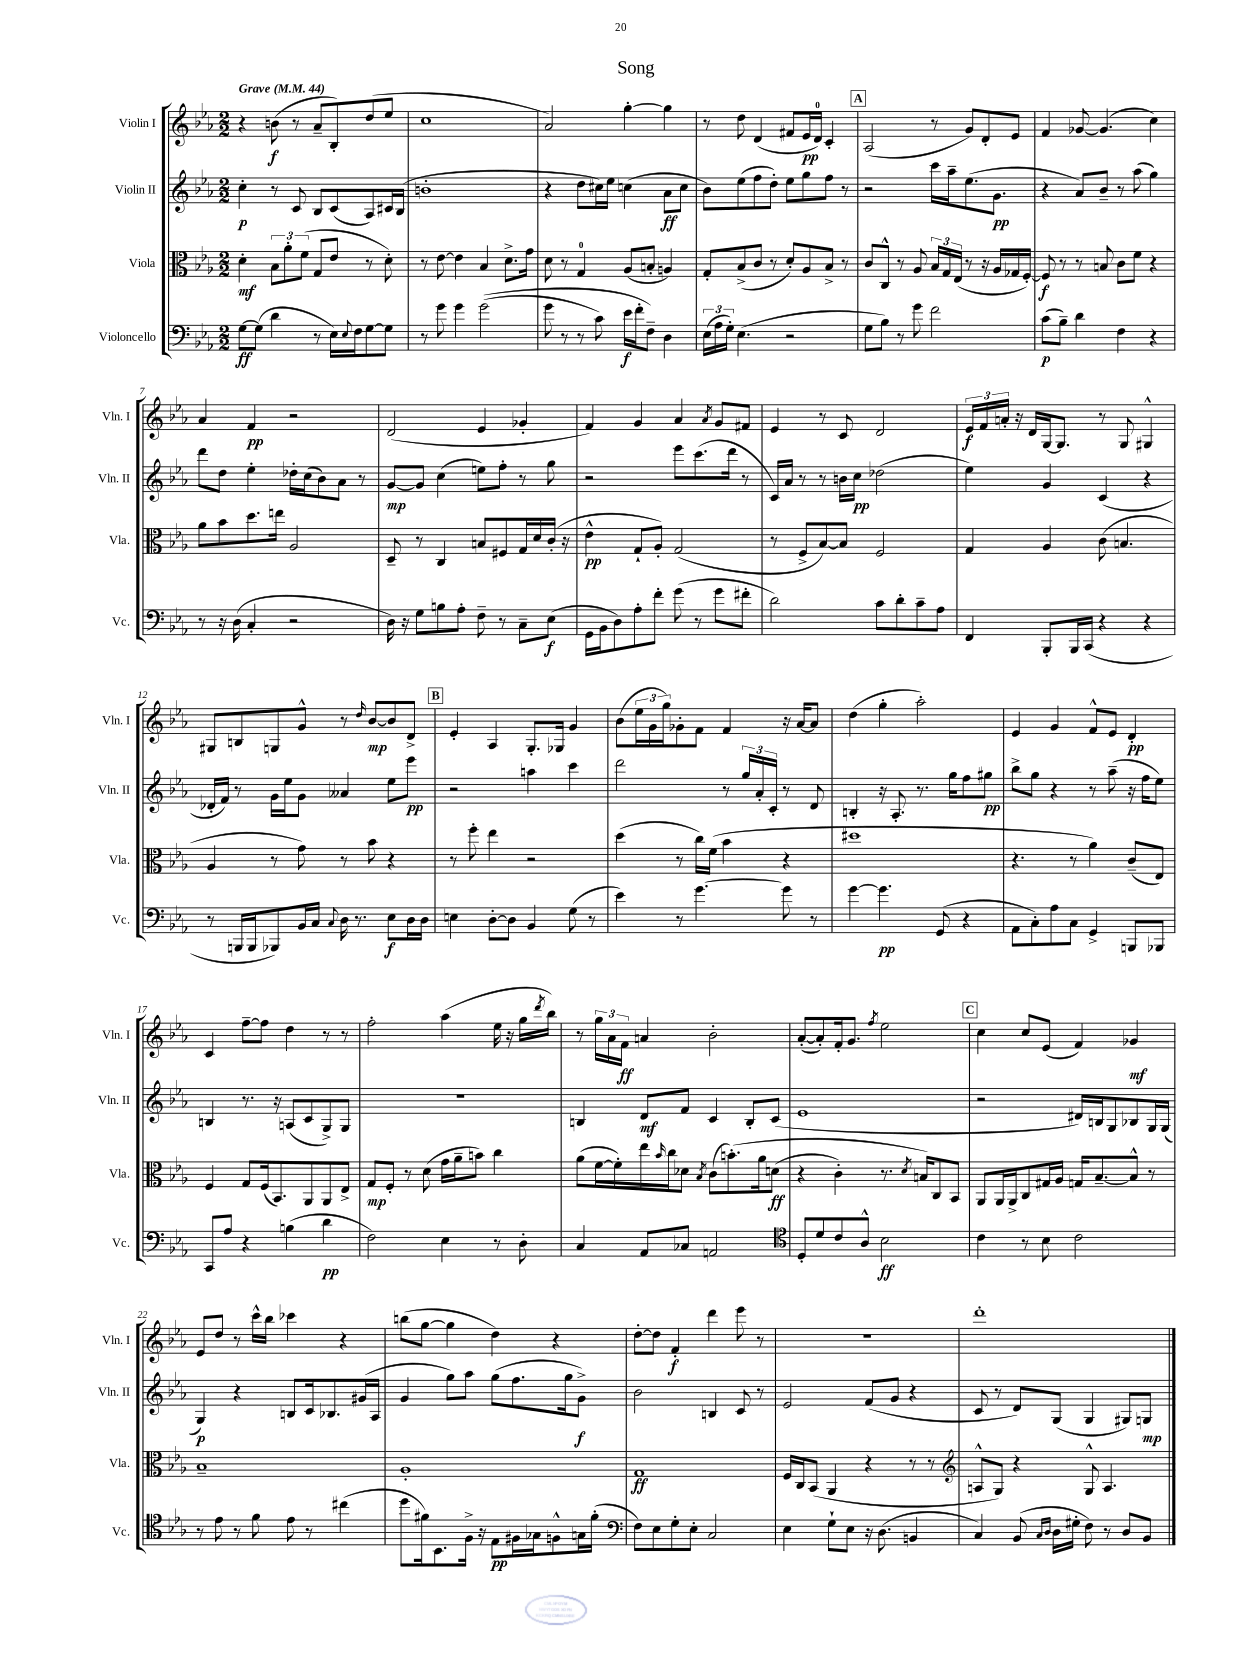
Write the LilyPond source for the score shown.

\header { title = "Song" }
<<
\new StaffGroup <<
\new Staff = "s0" \with { instrumentName = "Violin I" shortInstrumentName = "Vln. I" } {
    \clef treble \key ees \major \numericTimeSignature \time 2/2 \tempo "Grave" 4 = 44
    r4 b'8\f( r8 aes'8-- bes8-.) d''8( ees''8 |
    c''1 |
    aes'2) g''4~-. g''4 |
    r8 d''8 d'4( fis'8 ees'16\pp d'16-0) c'4-. |
    \mark \markup { \box "A" } aes2( r8 g'8) d'8-. ees'8 |
    f'4 ges'8~ ges'4.( c''4) |
    aes'4 f'4\pp r2 |
    d'2( ees'4 ges'4-. |
    f'4) g'4 aes'4 \acciaccatura { aes'8 } g'8 fis'8 |
    ees'4 r8 c'8 d'2 |
    \tuplet 3/2 { ees'16\f f'16 a'16-. } r16 d'16 g16~ g8. r8 g8 gis4-^ |
    gis8 b8 g8 g'8-^ r8 \grace { d''16 } bes'8~\mp bes'8 d'8-> |
    \mark \markup { \box "B" } ees'4-. aes4 g8.-. ges16 g'4 |
    bes'8( \tuplet 3/2 { ees''16 g'16 g''16) } ges'8-. f'8 f'4 r16 aes'16~ aes'8 |
    d''4( g''4-. aes''2-.) |
    ees'4 g'4 f'8-^ ees'8 d'4-.\pp |
    c'4 f''8~-- f''8 d''4 r8 r8 |
    f''2-. aes''4( ees''16 r16 g''16 \acciaccatura { d'''8 } bes''16) |
    r8 \tuplet 3/2 { g''16 aes'16 f'16\ff } a'4 bes'2-. |
    aes'8~-.( aes'8-.) f'16-. g'8. \acciaccatura { f''8 } ees''2 |
    \mark \markup { \box "C" } c''4 c''8 ees'8( f'4) ges'4\mf |
    ees'8 d''8 r8 c'''16-^ bes''16 ces'''4 r4 |
    b''8( g''8~ g''4 d''4) r4 |
    d''8~-. d''8 f'4-.\f d'''4 ees'''8 r8 |
    R1 |
    d'''1-. \bar "|." |
}
\new Staff = "s1" \with { instrumentName = "Violin II" shortInstrumentName = "Vln. II" } {
    \clef treble \key ees \major \numericTimeSignature \time 2/2
    c''4-.\p r8 c'8 bes8 c'8( aes8) cis'16 bes16( |
    b'1-. |
    r4 d''8 cis''16) ees''16 c''4( aes'8\ff c''8 |
    bes'8) ees''8( f''8 d''8-.) ees''8 g''8 f''8 r8 |
    \mark \markup { \box "A" } r2 c'''16 aes''16-- ees''8.( g'8.\pp |
    r4 aes'8) bes'8-- r8 aes''8( g''4) |
    d'''8 d''8 ees''4-. des''16-. c''16( bes'8) aes'8 r8 |
    g'8~\mp g'8 c''4( e''8) f''8-. r8 g''8 |
    r2 ees'''8 c'''8.( d'''16 r8 |
    c'16) aes'16 r8 r8 b'16 c''16\pp des''2( |
    ees''4) g'4 c'4( r4 |
    des'16-. f'16) r8 g'16 ees''16 g'8 aeses'4 ees''8 ees'''8\pp |
    \mark \markup { \box "B" } r2 a''4 c'''4 |
    d'''2 r8 \tuplet 3/2 { g''16 aes'16-. c'16-. } r8 d'8 |
    b4-. r16 aes8.-. r8. g''16 f''8 gis''8\pp |
    bes''8-> g''8 r4 r8 aes''8--( r16 f''16 ees''8) |
    b4 r8. r16 a8( c'8 g8->) g8 |
    R1 |
    b4 d'8\mf f'8 c'4 b8-. c'8( |
    ees'1 |
    \mark \markup { \box "C" } r2 dis'16) b16 g8 bes8 g16 g16( |
    g4\p) r4 b8 c'16 bes8. gis'16( aes16 |
    g'4 g''8) aes''8 g''8( f''8. g''16 g'8->\f) |
    bes'2 b4 c'8 r8 |
    ees'2 f'8( g'8 r4 |
    c'8 r8 d'8) g8( g4 gis8) g8\mp \bar "|." |
}
\new Staff = "s2" \with { instrumentName = "Viola" shortInstrumentName = "Vla." } {
    \clef alto \key ees \major \numericTimeSignature \time 2/2
    d'4-.\mf \tuplet 3/2 { bes8 aes'8-. f'8( } g8 ees'8 r8 d'8-.) |
    r8 ees'8~ ees'4 bes4 d'8.-> g'16 |
    d'8 r8 g4-0 aes8( b8-. a4) |
    g8-. bes8->( c'8 r8 d'8-.) aes8 bes8-> r8 |
    \mark \markup { \box "A" } c'8 c8-^ r8 aes8 \tuplet 3/2 { bes16 g16 ees16( } r8 r16 aes16 ges16 f16~-.) |
    f8\f r8 r8 b8 c'8 f'8 r4 |
    aes'8 bes'8 d''8. e''16 aes2 |
    d8-- r8 c4 b8 fis8 g16 d'16 c'16-.( r16 |
    ees'4-^\pp g8-! aes8-.) g2( |
    r8 f8-> bes8~) bes8 f2 |
    g4 aes4 c'8( b4. |
    aes4 r8 g'8) r8 bes'8 r4 |
    \mark \markup { \box "B" } r8 f''8-. ees''4 r2 |
    d''4( r8 c''16) f'16( bes'4 r4 |
    dis''1 |
    r4. r8 aes'4) c'8--( ees8) |
    f4 g8 f16( bes,8.) aes,8 aes,8 ees8-> |
    g8\mp f8-. r8 d'8( g'16 aes'16-- b'8) c''4 |
    aes'8( f'16~ f'16-.) ees''16 \grace { bes'16 } c''16 des'8 \acciaccatura { bes8 } c'8( b'8.-.)\( aes'16 d'8\ff( |
    r4 c'4-.) r8. \acciaccatura { d'8 } b16\) c8 bes,8 |
    \mark \markup { \box "C" } aes,8 aes,16 aes,16-> c8 gis16 aes16 g16 bes8.~-- bes8-^ r8 |
    bes1-- |
    aes1-. |
    g1\ff |
    f16 c16 bes,8( aes,4 r4 r8 r8 |
    \clef treble a8-^ g8) r4 g8-^ a4. \bar "|." |
}
\new Staff = "s3" \with { instrumentName = "Violoncello" shortInstrumentName = "Vc." } {
    \clef bass \key ees \major \numericTimeSignature \time 2/2
    g8~\ff g8( d'4 r8 ees16) \appoggiatura { ees8 } f16 g8~ g8 |
    r8 g'8 g'4 g'2(\( |
    g'8 r8 r8 c'8) ees'16\f f'16-. f8--\) d4 |
    \tuplet 3/2 { ees16( aes16 g16-.) } ees4.( r2 |
    \mark \markup { \box "A" } g8 bes8) r8 g'8 f'2 |
    c'8\p( bes8--) d'4 f4 r4 |
    r8 r16 d16( c4-. r2 |
    d16) r16 g8 b8 aes8-. f8-- r8 c8-- ees8\f( |
    g,16 bes,16 d8) aes8-. f'8-. g'8( r8 g'8 fis'8-. |
    d'2) c'8 d'8-. c'8-- aes8 |
    f,4 bes,,8-. bes,,16 c,16( r4 r4 |
    r8 b,,16 b,,16 bes,,8) bes,16 c16 \appoggiatura { c8 } d16 r8. ees8\f d16 d16 |
    \mark \markup { \box "B" } e4 d8~-. d8 bes,4 g8( r8 |
    ees'4) r8 g'4.~ g'8 r8 |
    g'4~ g'4.\pp g,8( r4 |
    aes,8 c8-.) aes8 c8 g,4-> b,,8 bes,,8 |
    c,8 aes8 r4 b4( d'4\pp |
    f2) ees4 r8 d8-. |
    c4 aes,8 ces8 a,2 |
    \clef tenor d8-. d'8 c'8 aes8-^ bes2\ff |
    \mark \markup { \box "C" } c'4 r8 bes8 c'2 |
    r8 ees'8 r8 f'8 ees'8 r8 cis''4( |
    d''8 fis'16) bes,8. f16-> r16 ees8\pp fis16 ges16 f8-^ g16 fis'16-.( |
    \clef bass f8) ees8 g8-. ees8-. c2 |
    ees4 g8-! ees8 r16 d8.( b,4 |
    c4) bes,8( \grace { c16 d16 } d16 gis16-. f8) r8 d8 bes,8 \bar "|." |
}
>>
>>
